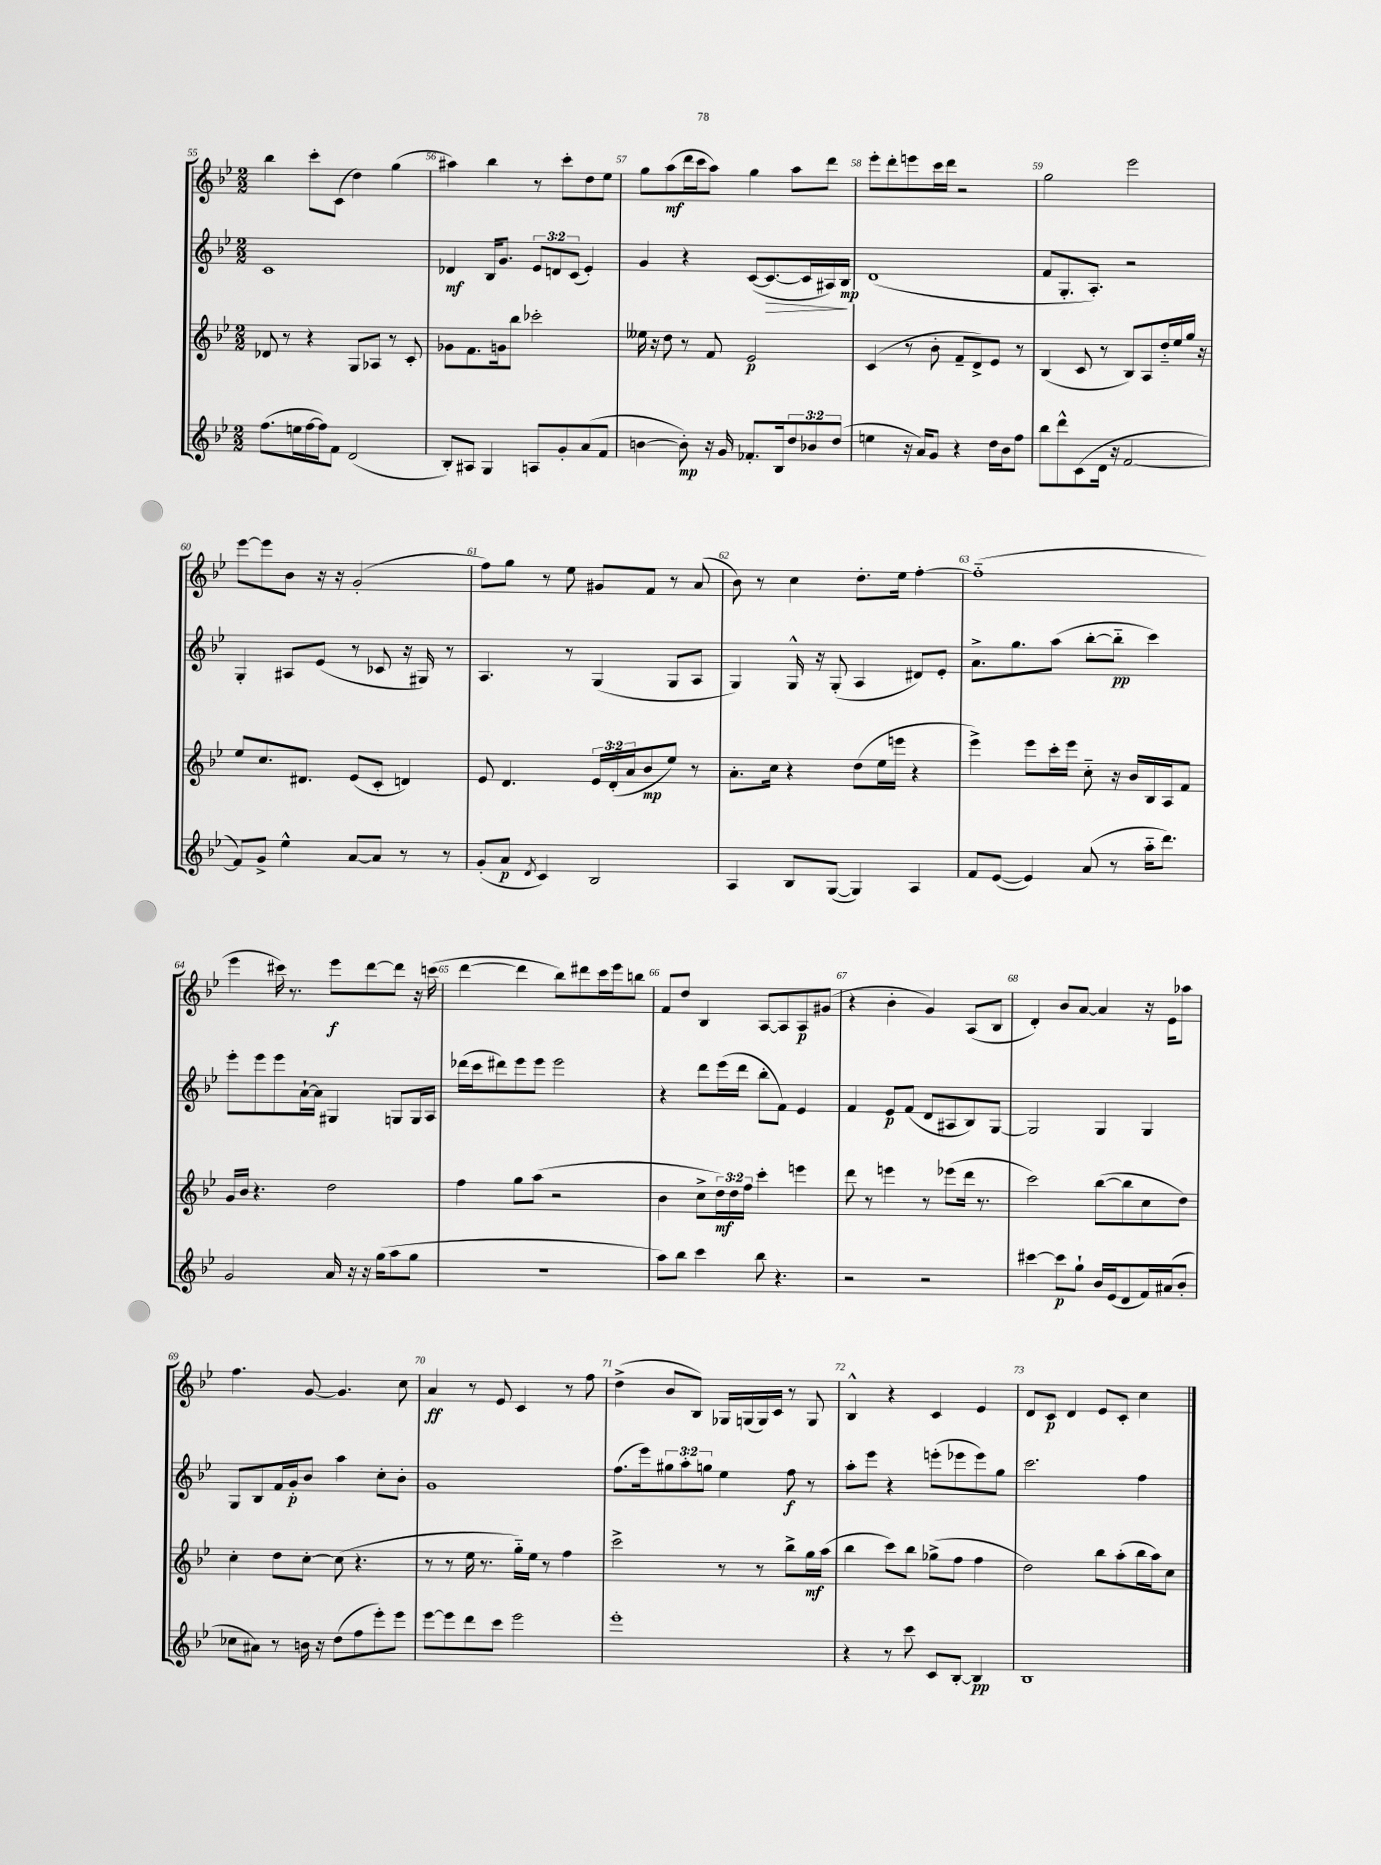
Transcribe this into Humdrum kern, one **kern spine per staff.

**kern	**kern	**kern	**kern
*staff4	*staff3	*staff2	*staff1
*clefG2	*clefG2	*clefG2	*clefG2
*k[b-e-]	*k[b-e-]	*k[b-e-]	*k[b-e-]
*M2/2	*M2/2	*M2/2	*M2/2
(8.ff	8d-	1c	4bb-
.	8r	.	.
16ee	.	.	.
[16ff	4r	.	8ccc'
16ff])	.	.	.
8f	.	.	(8c
(2d	8G	.	4dd)
.	8A-	.	.
.	8r	.	(4gg
.	8c'	.	.
=	=	=	=
8B-')	8g-	4d-	4aa#)
8A#	8.f	.	.
4G	.	16B-	4bb-
.	16g	8.g	.
.	8bb-	.	.
8A	2ccc-'	12e-	8r
.	.	12d	.
8g'	.	.	8ccc'
.	.	(12c	.
(8a	.	4e-')	8dd
8f	.	.	8ee-
=	=	=	=
[4b	16ee--	4g	8gg
.	16r	.	.
.	8dd	.	(8aa
8b'])	8r	4r	16ddd
.	.	.	16ccc
16r	8f	.	8aa)
16g	.	.	.
8.f-'	2e-	([8c	4gg
.	.	8.c_	.
16B-	.	.	.
12dd	.	.	8aa
.	.	16c]	.
12b-	.	.	.
.	.	16A#)	8ddd
(12dd	.	.	.
.	.	16B-	.
=	=	=	=
4ee	(4c	(1d	8eee-'
.	.	.	8ddd'
16r	8r	.	8eee
16a)	.	.	.
8g	8b-'	.	16ccc
.	.	.	16ddd
4r	8f~	.	2r
.	8d^)	.	.
16dd	8e-	.	.
16b-	.	.	.
8ff	8r	.	.
=	=	=	=
8bb-	(4B-	8f	2gg
8ddd^^	.	8.G'	.
(8c	8c	.	.
.	.	8.A')	.
16d	8r	.	.
16r	.	.	.
[2f	8B-)	2r	2eee-
.	8A	.	.
.	16dd'~	.	.
.	16ee-	.	.
.	16gg	.	.
.	16r	.	.
=	=	=	=
8f])	8ee-	4G'	[8eee-
8g^	8.cc	.	8eee-]
4ee-^^	.	8A#	8b-
.	8.d#	.	.
.	.	(8e-	16r
.	.	.	16r
[8a	(8e-	8r	(2g'
8a]	8c'	8c-	.
8r	4d)	16r	.
.	.	16G#)	.
8r	.	8r	.
=	=	=	=
(8g'	8e-	4.A	8ff)
8a	4.d	.	8gg
8qd	.	.	.
4c)	.	.	8r
.	.	8r	8ee-
2B-	24e-	(4G	8g#
.	(24d'	.	.
.	24a	.	.
.	8b-	.	8f
.	8ee-)	8G	8r
.	8r	8A	(8a
=	=	=	=
4A	8.a'	4G)	8b-)
.	.	.	8r
.	16cc	.	.
8B-	4r	16G^^	4cc
.	.	16r	.
([8G	.	(8G'	.
4G])	(8dd	4A	8.dd'
.	16ee-	.	.
.	16eee	.	16ee-
4A	4r	8d#)	[4ff'
.	.	8e-'	.
=	=	=	=
8f	4eee-^)	8.a^	(1ff'~]
([8e-	.	.	.
.	.	8.gg	.
4e-])	8eee-	.	.
.	16ccc'	(8aa	.
.	16eee-	.	.
(8a	8cc'~	[8bb-'	.
8r	16r	8bb-'~]	.
.	16b-	.	.
16aa'~	16B-	4ccc)	.
8.ddd)	16A	.	.
.	8f	.	.
=	=	=	=
2g	16g	8eee-'	4eee-
.	16b-	.	.
.	4.r	8eee-	.
.	.	8eee-	16ccc#)
.	.	.	8.r
.	.	[16a`	.
.	.	16a]	.
16a	2dd	4G#	8eee-
16r	.	.	.
16r	.	.	[8ddd
(16gg	.	.	.
8aa	.	8G	8ddd]
8gg	.	16G	16r
.	.	16A	(16ccc
=	=	=	=
1r	4ff	(16ddd-	[4ddd
.	.	16ccc	.
.	.	8ddd#)	.
.	8gg	8eee-	4ddd]
.	(8aa	8eee-	.
.	2r	2eee-	8bb-)
.	.	.	8ddd#
.	.	.	16ccc
.	.	.	16eee-
.	.	.	8bb
=	=	=	=
8aa)	4b-	4r	8f
8bb-	.	.	8dd
4ccc	8cc^	8ddd	4B-
.	24dd)	(16eee-	.
.	24dd	.	.
.	.	16ddd	.
.	24ff	.	.
8bb-	4ccc'	8bb-'	[8A
4.r	.	8f)	8A]
.	4eee	4e-	8A
.	.	.	(8g#
=	=	=	=
2r	8ddd	4f	4r
.	8r	.	.
.	4eee	8e-	4b-'
.	.	(8f	.
2r	8r	8d	4g)
.	(8eee-	8A#	.
.	16ddd	8B-)	(8A
.	8.r	.	.
.	.	[8G	8B-
=	=	=	=
[4ccc#	2ccc)	2G]	4d')
8ccc#]	.	.	8b-
8gg`	.	.	[8a
16b-	([8bb-	4G	4a]
(16e-	.	.	.
8d	8bb-]	.	.
16f)	8cc	4G	16r
(16a#	.	.	16e-
8b-'	8dd)	.	8aa-
=	=	=	=
8cc-	4cc'	8G	4.ff
8a#)	.	8B-	.
8r	8dd	16f	.
.	.	16g'	.
16b	[8cc'	8b-	[8g
16r	.	.	.
(8dd	(8cc]	4aa	4.g]
8ff	4.r	.	.
8eee-')	.	8cc'	.
8eee-	.	8b-'	8cc
=	=	=	=
[8eee-	8r	1g	4a
8eee-]	8r	.	.
8ddd	16ee-	.	8r
.	8.r	.	.
8ccc	.	.	8e-
2eee-	16gg'~)	.	4c
.	16ee-	.	.
.	8r	.	.
.	4ff	.	8r
.	.	.	8ff
=	=	=	=
1eee-'	2ccc^	(8.ff	(4dd^
.	.	16eee-)	.
.	.	12gg#	8b-
.	.	12aa'	.
.	.	.	8B-)
.	.	12gg	.
.	8r	4ee-	16G-
.	.	.	(16G
.	8r	.	16G)
.	.	.	16c
.	8bb-^	8ff	8r
.	16gg	8r	8G
.	(16aa	.	.
=	=	=	=
4r	4bb-	8aa'	4B-^^
.	.	8eee-	.
8r	8ccc)	4r	4r
8ccc	8bb-	.	.
8c	(8gg-^	(8eee'	4c
[8B-'	8ff	8eee-	.
4B-]	4ff	8eee-)	4e-
.	.	8gg	.
=	=	=	=
1B-	2dd)	2.ccc	8d
.	.	.	8c
.	.	.	4d
.	8bb-	.	8e-
.	(8aa'	.	8c'
.	16bb-	4ff	4cc
.	16aa)	.	.
.	8cc	.	.
==	==	==	==
*-	*-	*-	*-
